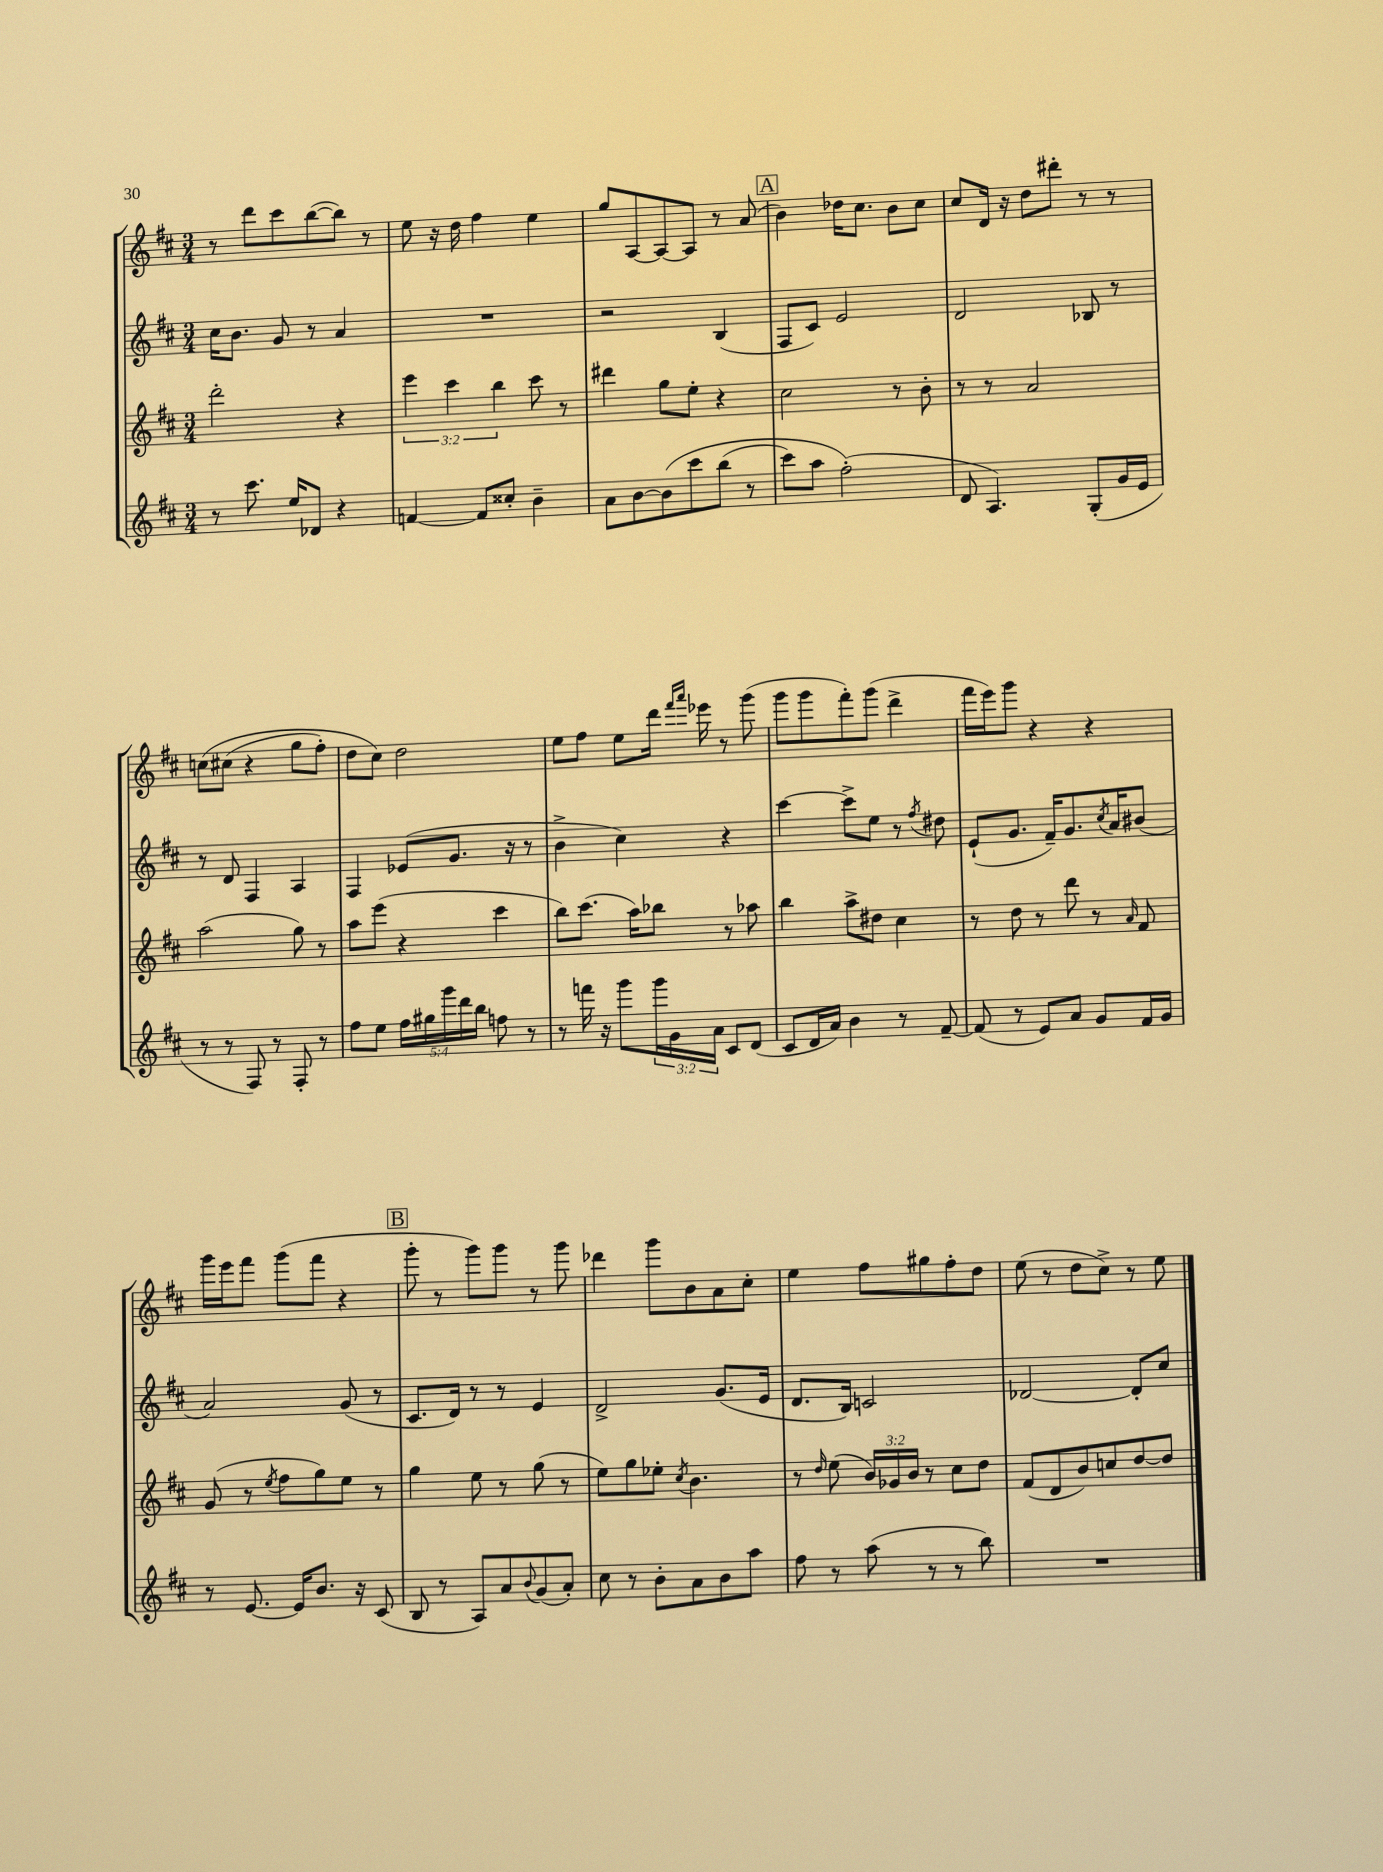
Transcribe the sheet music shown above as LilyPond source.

<<
\new StaffGroup <<
\new Staff = "s0" {
    \clef treble \key d \major \numericTimeSignature \time 3/4
    r8 d'''8 cis'''8 b''8~( b''8) r8 |
    e''8 r16 d''16 fis''4 e''4 |
    g''8 a8~ a8~ a8 r8 a'8( |
    \mark \markup { \box "A" } b'4) des''16 cis''8. b'8 cis''8 |
    cis''8 d'16 r16 d''8 dis'''8-. r8 r8 |
    c''8\( cis''8( r4 g''8 fis''8-.) |
    d''8 cis''8\) d''2 |
    e''8 fis''8 e''8 d'''16 \grace { fis'''16 a'''16 } ees'''16 r8 g'''8( |
    g'''8 g'''8 fis'''8-.) g'''8( d'''4-> |
    fis'''16 e'''16) g'''8 r4 r4 |
    g'''16 e'''16 fis'''8 g'''8( fis'''8 r4 |
    \mark \markup { \box "B" } g'''8-. r8 g'''8) g'''8 r8 g'''8 |
    des'''4 g'''8 b'8 a'8 cis''8-. |
    e''4 fis''8 gis''8 fis''8-. d''8 |
    e''8( r8 d''8 cis''8->) r8 e''8 \bar "|." |
}
\new Staff = "s1" {
    \clef treble \key d \major \numericTimeSignature \time 3/4
    cis''16 b'8. g'8 r8 a'4 |
    R2. |
    r2 b4( |
    \mark \markup { \box "A" } fis8 cis'8) e'2 |
    d'2 bes8 r8 |
    r8 d'8 fis4 a4 |
    fis4 ees'8( g'8. r16 r8 |
    b'4-> cis''4) r4 |
    cis'''4~ cis'''8-> e''8 r8 \acciaccatura { fis''8 } dis''8 |
    e'8-!( g'8. fis'16--) g'8. \acciaccatura { cis''8 } a'16 bis'8( |
    a'2) g'8( r8 |
    \mark \markup { \box "B" } cis'8. d'16) r8 r8 e'4 |
    d'2-> g'8.( e'16 |
    d'8. b16) c'2 |
    des'2~ des'8-. cis''8 \bar "|." |
}
\new Staff = "s2" {
    \clef treble \key d \major \numericTimeSignature \time 3/4 \override Staff.TupletNumber.text = #tuplet-number::calc-fraction-text
    d'''2-. r4 |
    \tuplet 3/2 { e'''4 cis'''4 b''4 } cis'''8 r8 |
    dis'''4 g''8 e''8-. r4 |
    \mark \markup { \box "A" } cis''2 r8 b'8-. |
    r8 r8 a'2 |
    a''2( g''8) r8 |
    a''8 e'''8( r4 cis'''4 |
    b''8) cis'''8.( a''16) bes''8 r8 aes''8 |
    b''4 a''8-> dis''8 cis''4 |
    r8 d''8 r8 d'''8 r8 \grace { a'16 } fis'8 |
    g'8( r8 \acciaccatura { e''8 } fis''8 g''8) e''8 r8 |
    \mark \markup { \box "B" } g''4 e''8 r8 g''8( r8 |
    e''8) g''8 ees''8-. \acciaccatura { cis''8 } b'4. |
    r8 \grace { d''16 } e''8( \tuplet 3/2 { b'16) ges'16 b'16 } r8 cis''8 d''8 |
    fis'8( d'8 b'8) c''8 d''8~ d''8 \bar "|." |
}
\new Staff = "s3" {
    \clef treble \key d \major \numericTimeSignature \time 3/4 \override Staff.TupletNumber.text = #tuplet-number::calc-fraction-text
    r8 cis'''8. e''16 des'8 r4 |
    f'4~ f'8 cisis''8-. b'4-- |
    a'8 b'8~ b'8\( cis'''8 b''8( r8 |
    \mark \markup { \box "A" } cis'''8) a''8 fis''2-.(\) |
    d'8 a4.) g8-.( g'16 e'16 |
    r8 r8 fis8) r8 fis8-. r8 |
    fis''8 e''8 \tuplet 5/4 { fis''16 gis''16 g'''16 d'''16 b''16 } f''8 r8 |
    r8 f'''16 r16 g'''8 \tuplet 3/2 { g'''16 g'16 a'16 } cis'8 d'8( |
    cis'8 d'16 a'16) b'4 r8 fis'8~-- |
    fis'8( r8 e'8) a'8 g'8 fis'16 g'16 |
    r8 e'8.~ e'16 b'8. r16 cis'8( |
    \mark \markup { \box "B" } b8 r8 a8) a'8 \appoggiatura { b'8 } g'8( a'8-.) |
    cis''8 r8 b'8-. a'8 b'8 a''8 |
    fis''8 r8 a''8( r8 r8 b''8) |
    R2. \bar "|." |
}
>>
>>
\layout { \context { \Score \remove "Bar_number_engraver" } }
